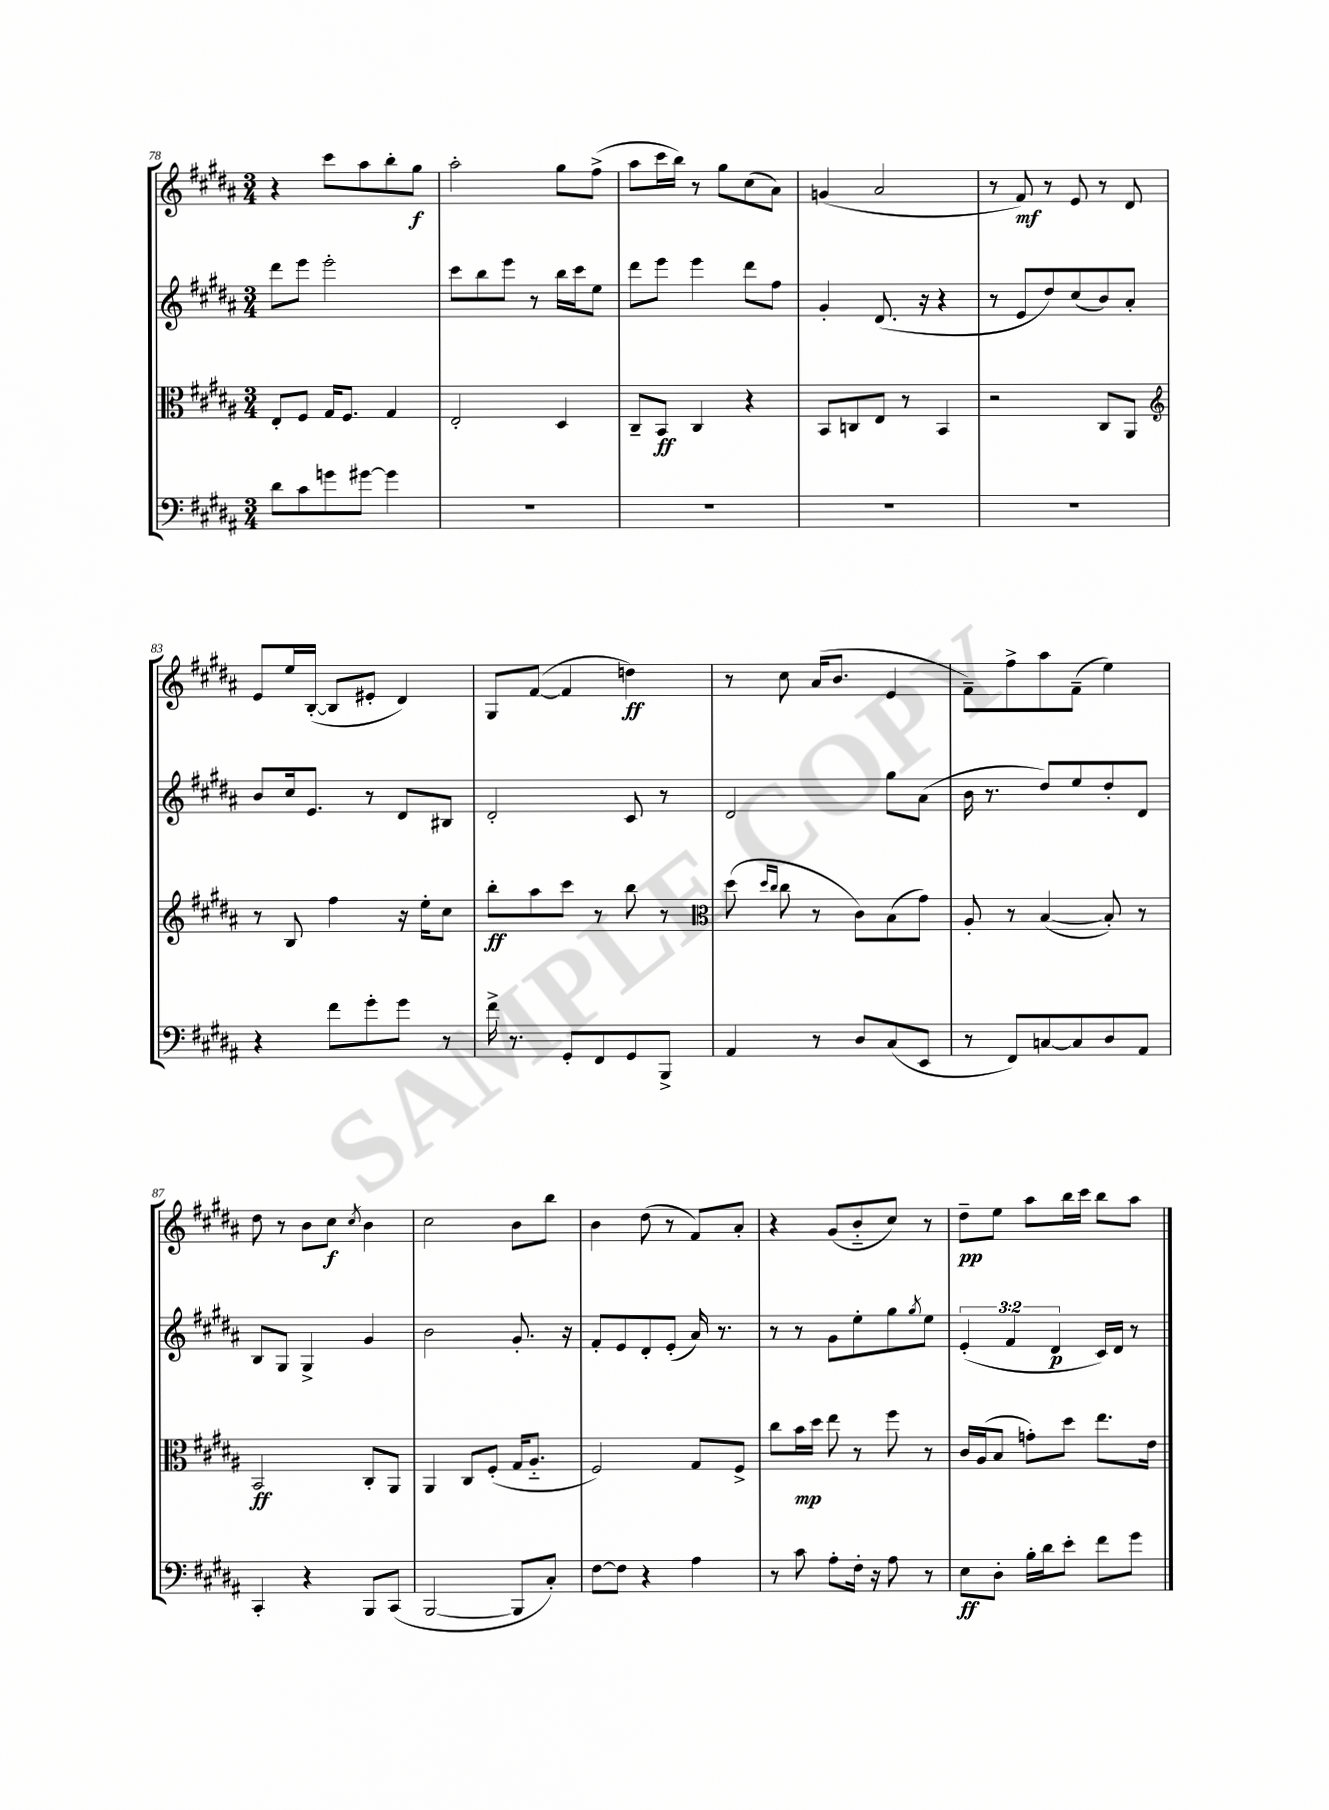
<<
\new StaffGroup <<
\new Staff = "s0" {
    \clef treble \key b \major \numericTimeSignature \time 3/4
    r4 cis'''8 ais''8 b''8-. gis''8\f |
    ais''2-. gis''8 fis''8->( |
    ais''8 cis'''16 b''16) r8 gis''8 cis''8( ais'8) |
    g'4( ais'2 |
    r8 fis'8\mf) r8 e'8 r8 dis'8 |
    e'8 e''16 b16~-.( b8 eis'8-. dis'4) |
    gis8 fis'8~( fis'4 d''4\ff) |
    r8 cis''8 ais'16( b'8. e'4 |
    fis'8--) fis''8-> ais''8 fis'8--( e''4) |
    dis''8 r8 b'8 cis''8\f \acciaccatura { cis''8 } b'4 |
    cis''2 b'8 b''8 |
    b'4 dis''8( r8 fis'8) ais'8-. |
    r4 gis'8( b'8-_ cis''8) r8 |
    dis''8--\pp e''8 ais''8 b''16 cis'''16 b''8 ais''8 \bar "|." |
}
\new Staff = "s1" {
    \clef treble \key b \major \numericTimeSignature \time 3/4 \override Staff.TupletNumber.text = #tuplet-number::calc-fraction-text
    dis'''8 e'''8 e'''2-. |
    cis'''8 b''8 e'''8 r8 b''16 cis'''16 e''8 |
    dis'''8 e'''8 e'''4 dis'''8 fis''8 |
    gis'4-. dis'8.( r16 r4 |
    r8 e'8 dis''8) cis''8( b'8) ais'8-. |
    b'8 cis''16 e'8. r8 dis'8 bis8 |
    dis'2-. cis'8 r8 |
    dis'2 gis''8 ais'8( |
    b'16 r8. dis''8) e''8 dis''8-. dis'8 |
    b8 gis8 gis4-> gis'4 |
    b'2 gis'8.-. r16 |
    fis'8-. e'8 dis'8-. e'8-.( ais'16) r8. |
    r8 r8 gis'8 e''8-. gis''8 \acciaccatura { gis''8 } e''8 |
    \tuplet 3/2 { e'4-.( fis'4 dis'4\p } cis'16) dis'16 r8 \bar "|." |
}
\new Staff = "s2" {
    \clef alto \key b \major \numericTimeSignature \time 3/4
    e8-. fis8 gis16 fis8. gis4 |
    e2-. dis4 |
    cis8-- b,8\ff cis4 r4 |
    b,8 c8 e8 r8 b,4 |
    r2 cis8 ais,8 |
    \clef treble r8 b8 fis''4 r16 e''16-. cis''8 |
    b''8-.\ff ais''8 cis'''8 r8 b''8 r8 |
    \clef alto dis''8( \grace { dis''16 cis''16 } cis''8 r8 cis'8) b8( gis'8) |
    ais8-. r8 b4~( b8-.) r8 |
    b,2\ff cis8-. ais,8 |
    ais,4 cis8 fis8-.( gis16 ais8.-_ |
    fis2) gis8 fis8-> |
    cis''8 b'16\mp dis''16 e''8 r8 fis''8 r8 |
    cis'16 ais16( b8 g'8-.) dis''8 e''8. e'16 \bar "|." |
}
\new Staff = "s3" {
    \clef bass \key b \major \numericTimeSignature \time 3/4
    dis'8 cis'8 g'8 gis'8~ gis'4 |
    R2. |
    R2. |
    R2. |
    R2. |
    r4 fis'8 gis'8-. gis'8 r8 |
    fis'16-> r8. gis,8-. fis,8 gis,8 b,,8-> |
    ais,4 r8 dis8 cis8( e,8 |
    r8 fis,8) c8~ c8 dis8 ais,8 |
    cis,4-. r4 b,,8 cis,8( |
    b,,2~ b,,8 cis8-.) |
    fis8~ fis8 r4 ais4 |
    r8 cis'8 ais8-. fis16-. r16 ais8 r8 |
    e8\ff dis8-. b16-. dis'16 e'8-. fis'8 gis'8 \bar "|." |
}
>>
>>
\layout { \context { \Score currentBarNumber = #78 } }
